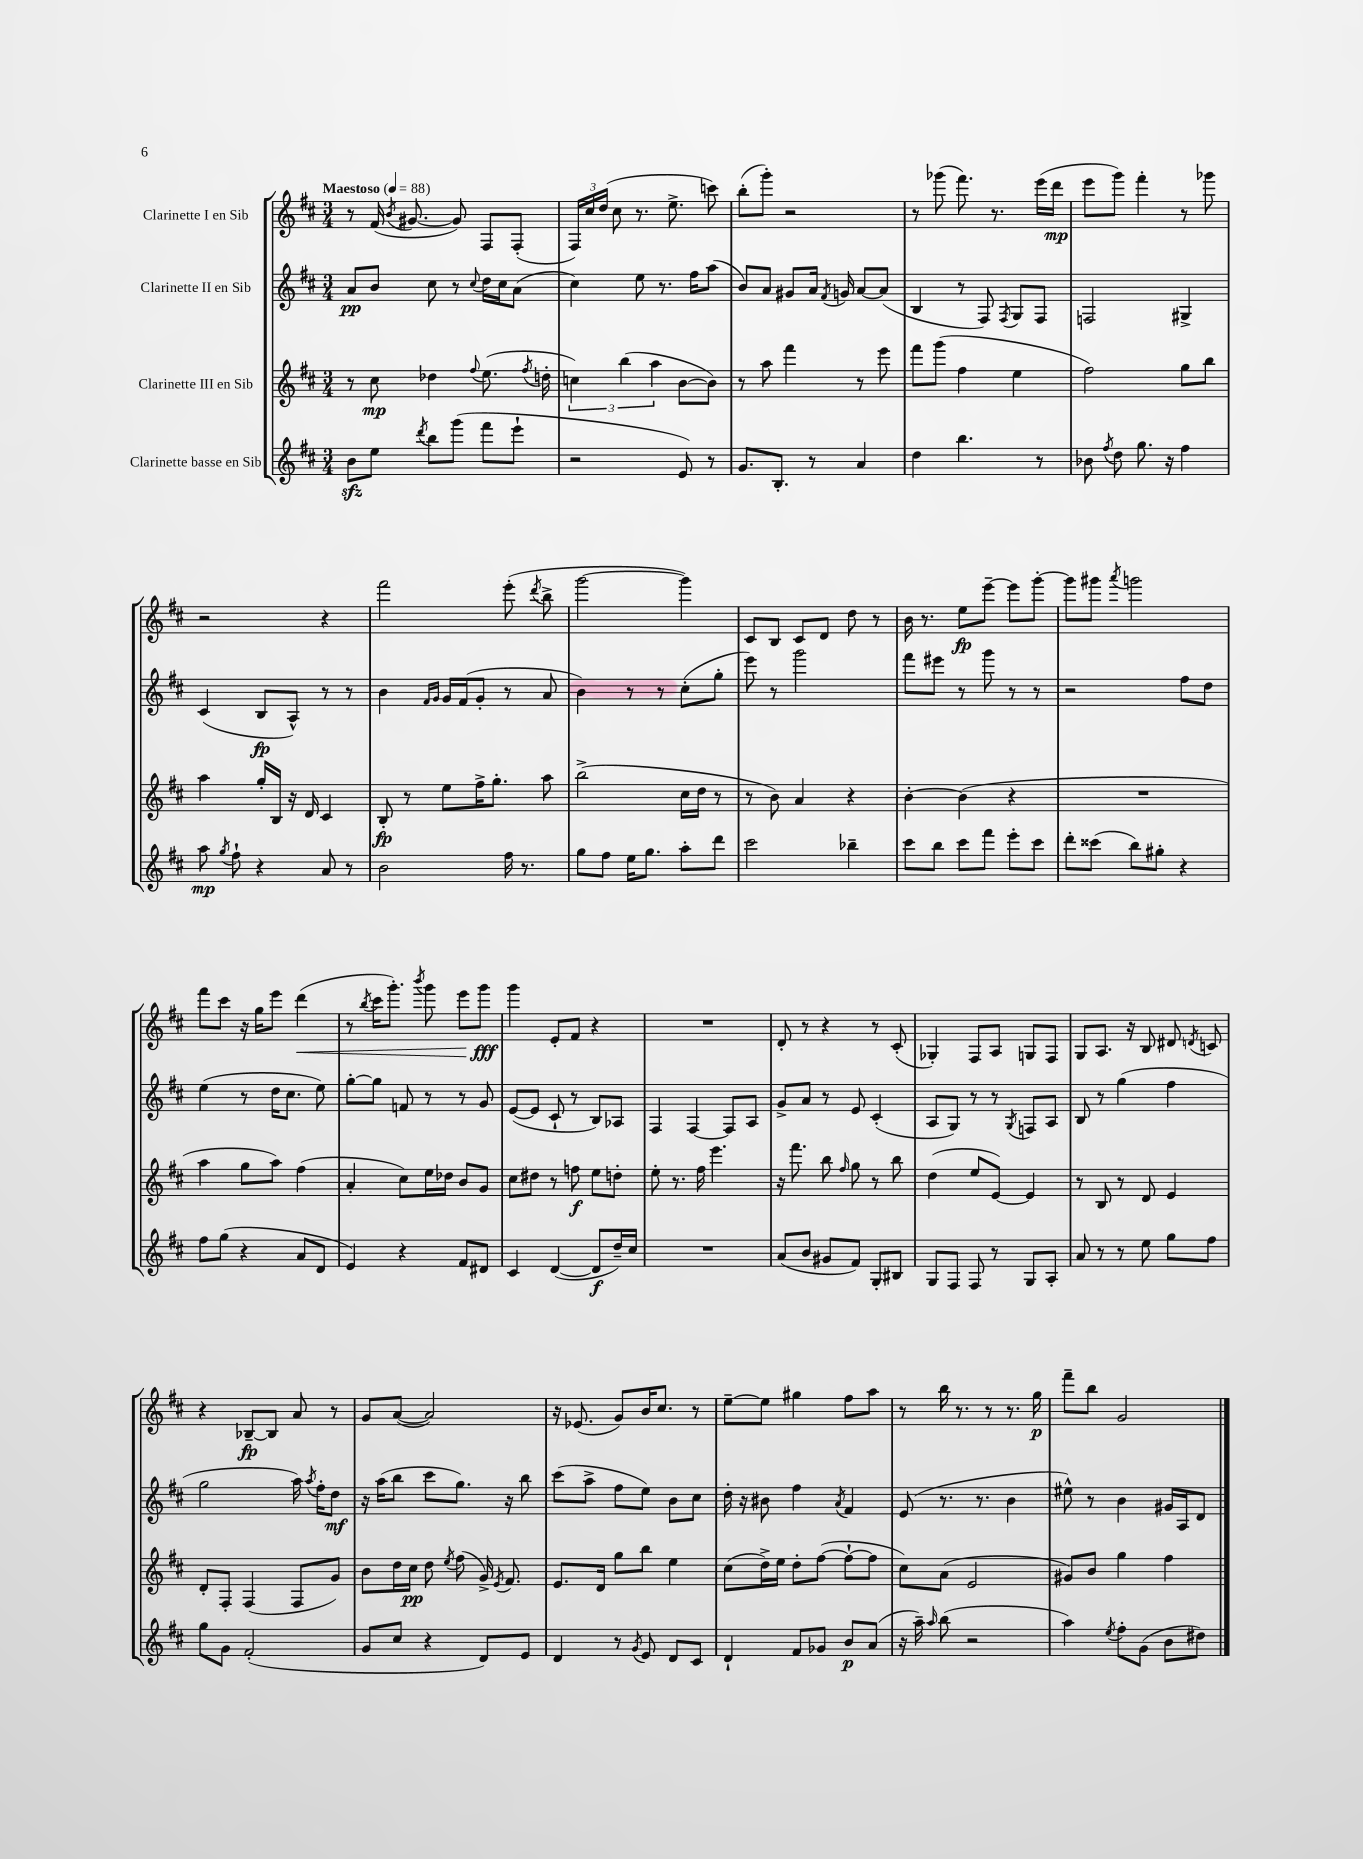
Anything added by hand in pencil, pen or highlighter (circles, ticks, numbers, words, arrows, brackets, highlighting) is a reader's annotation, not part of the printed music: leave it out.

**kern	**kern	**kern	**kern
*staff4	*staff3	*staff2	*staff1
*clefG2	*clefG2	*clefG2	*clefG2
*k[f#c#]	*k[f#c#]	*k[f#c#]	*k[f#c#]
*M3/4	*M3/4	*M3/4	*M3/4
*MM88	*MM88	*MM88	*MM88
8b	8r	8a	8r
8ee	8cc#	8b	(16f#
.	.	.	8qb
.	.	.	[8.g#
8qddd	.	.	.
8bb	4dd-	8cc#	.
(8ggg	.	8r	8g#])
.	8qqff#	8qqcc#	.
8fff#	(8.ee	16dd	8F#
.	.	16cc#	.
8eee`	.	(8a	(8F#'
.	8qff#	.	.
.	16dd'	.	.
=	=	=	=
2r	6cc)	4cc#)	24F#)
.	.	.	24cc#
.	.	.	(24dd
.	.	.	8cc#
.	(6bb	.	.
.	.	8ee	8.r
.	6aa	.	.
.	.	8.r	.
.	.	.	8.ee^
8e)	[8b	.	.
.	.	16ff#	.
8r	8b])	(8aa	8ccc)
=	=	=	=
8.g	8r	8b)	(8bb'
.	8aa	8a	8ggg')
8.B'	.	.	.
.	4fff#	8g#	2r
8r	.	16a	.
.	.	8qf#	.
.	.	16g	.
4a	8r	[8a	.
.	8eee	(8a]	.
=	=	=	=
4dd	8fff#	4B	8r
.	(8ggg	.	(8ggg-
4.bb	4ff#	8r	8.fff#)
.	.	8F#)	.
.	.	.	8.r
.	.	8qF#	.
.	4ee	8G	.
8r	.	8F#	(16eee
.	.	.	16ddd
=	=	=	=
8b-	2ff#)	2F	8eee
8qff#	.	.	.
8dd	.	.	8ggg)
8.gg	.	.	4fff#'
16r	.	.	.
4ff#	8gg	4G#^	8r
.	8bb	.	8ggg-
=	=	=	=
8aa	4aa	(4c#	2r
8qgg	.	.	.
8ff#`	.	.	.
4r	16gg'	8B	.
.	16B	.	.
.	16r	8A^^)	.
.	16d	.	.
8a	4c#	8r	4r
8r	.	8r	.
=	=	=	=
2b	8B'	4b	2fff#
.	8r	.	.
.	.	16qqf#	.
.	.	16qqg	.
.	8ee	16g	.
.	.	(16f#	.
.	16ff#^	8g'	.
.	8.gg'	.	.
16ff#	.	8r	(8eee'
8.r	.	.	.
.	.	.	8qddd
.	8aa	8a	8bb^
=	=	=	=
8gg	(2bb^	4b)	[2ggg
8ff#	.	.	.
16ee	.	8r	.
8.gg	.	.	.
.	.	8r	.
8aa'	16cc#	(8cc#'	4ggg])
.	16dd	.	.
8ddd	8r	8gg'	.
=	=	=	=
2ccc#	8r	8eee)	8c#
.	8b)	8r	8B
.	4a	2ggg	8c#
.	.	.	8d
4bb-~	4r	.	8dd
.	.	.	8r
=	=	=	=
8ccc#	[4b'	8fff#	16b
.	.	.	8.r
8bb	.	8eee#	.
8ccc#	(4b]	8r	8ee
8fff#	.	8ggg	[8eee~
8eee'	4r	8r	8eee]
8ccc#	.	8r	[8ggg'
=	=	=	=
8ddd'	2.r	2r	8ggg]
(8ccc##	.	.	8ggg#
.	.	.	8qaaa
8bb)	.	.	2ggg
8gg#'	.	.	.
4r	.	8ff#	.
.	.	8dd	.
=	=	=	=
8ff#	4aa	(4ee	8fff#
(8gg	.	.	8ccc#
4r	8gg	8r	16r
.	.	.	16gg
.	8aa)	16dd	8eee
.	.	8.cc#	.
8a	(4ff#	.	(4ddd
8d	.	8ee)	.
=	=	=	=
4e)	4a'	[8gg'	8r
.	.	.	8qbb
.	.	8gg]	16ccc#
.	.	.	8.ggg')
4r	8cc#)	8f	.
.	.	.	8qbbb
.	16ee	8r	8ggg
.	16dd-	.	.
8f#	8b	8r	8eee
8d#	8g	8g	8ggg
=	=	=	=
4c#	8cc#	([8e	4ggg
.	8dd#	8e]	.
([4d	8r	8c#`	8e'
.	8ff	8r	8f#
8d]	8ee	8B)	4r
16dd~)	8dd'	8A-	.
16cc#	.	.	.
=	=	=	=
2.r	8ee'	4F#	2.r
.	8.r	.	.
.	.	[4F#	.
.	16ff#	.	.
.	4.eee	.	.
.	.	8F#]	.
.	.	8A	.
=	=	=	=
(8a	16r	8g^	8d'
.	8.fff#	.	.
8b	.	8a	8r
8g#	8bb	8r	4r
.	16qqff#	.	.
8f#)	8gg	8e	.
8G'	8r	(4c#'	8r
8B#	8bb	.	(8c#'
=	=	=	=
8G	(4dd	8A	4G-')
8F#	.	8G)	.
8F#	8ee	8r	8F#
8r	[8e)	8r	8A
.	.	8qG	.
8G	4e]	8F	8G
8A'	.	8A	8F#
=	=	=	=
8a	8r	8B	8G
8r	8B	8r	8.A
8r	8r	(4gg	.
.	.	.	16r
8ee	8d	.	8B
8gg	4e	4ff#	8d#
.	.	.	8qd
8ff#	.	.	8c
=	=	=	=
8gg	8d'	2gg	4r
8g	8F#'	.	.
(2f#'	(4F#	.	[8B-~
.	.	.	8B-]
.	8F#	16aa)	8a
.	.	8qaa	.
.	.	16ff#'	.
.	8g)	8dd	8r
=	=	=	=
8g	8b	16r	8g
.	.	(16aa	.
8cc#	16dd	8bb	([8a
.	16cc#	.	.
4r	8dd	8ccc#	2a])
.	8qee	.	.
.	(8ff#	8.gg)	.
8d)	16g^)	.	.
.	8qe	.	.
.	8.f#	16r	.
8e	.	8bb	.
=	=	=	=
4d	8.e	(8ccc#	16r
.	.	.	(8.e-
.	.	8aa^	.
.	16d	.	.
8r	8gg	8ff#	8g)
8qg	.	.	.
8e	8bb	8ee)	16b
.	.	.	8.cc#
8d	4ee	8b	.
8c#	.	8cc#	8r
=	=	=	=
4d`	(8cc#	16dd'	[8ee~
.	.	16r	.
.	16dd^)	8b#	8ee]
.	16ee	.	.
8f#	8dd'	4ff#	4gg#
8g-	([8ff#	.	.
.	.	8qa	.
8b	8ff#`_	4f#	8ff#
(8a	8ff#]	.	8aa
=	=	=	=
16r	8cc#)	(8e	8r
16aa~)	.	.	.
16qqaa	.	.	.
(8bb	(8a	8.r	16bb
.	.	.	8.r
2r	2e	.	.
.	.	8.r	.
.	.	.	8r
.	.	4b	8.r
.	.	.	16gg
=	=	=	=
4aa)	8g#)	8ee#^^)	8fff#~
.	8b	8r	8bb
8qee	.	.	.
8ff#'	4gg	4b	2g
(8g	.	.	.
8b	4ff#	16g#	.
.	.	16A	.
8dd#)	.	8d	.
==	==	==	==
*-	*-	*-	*-
